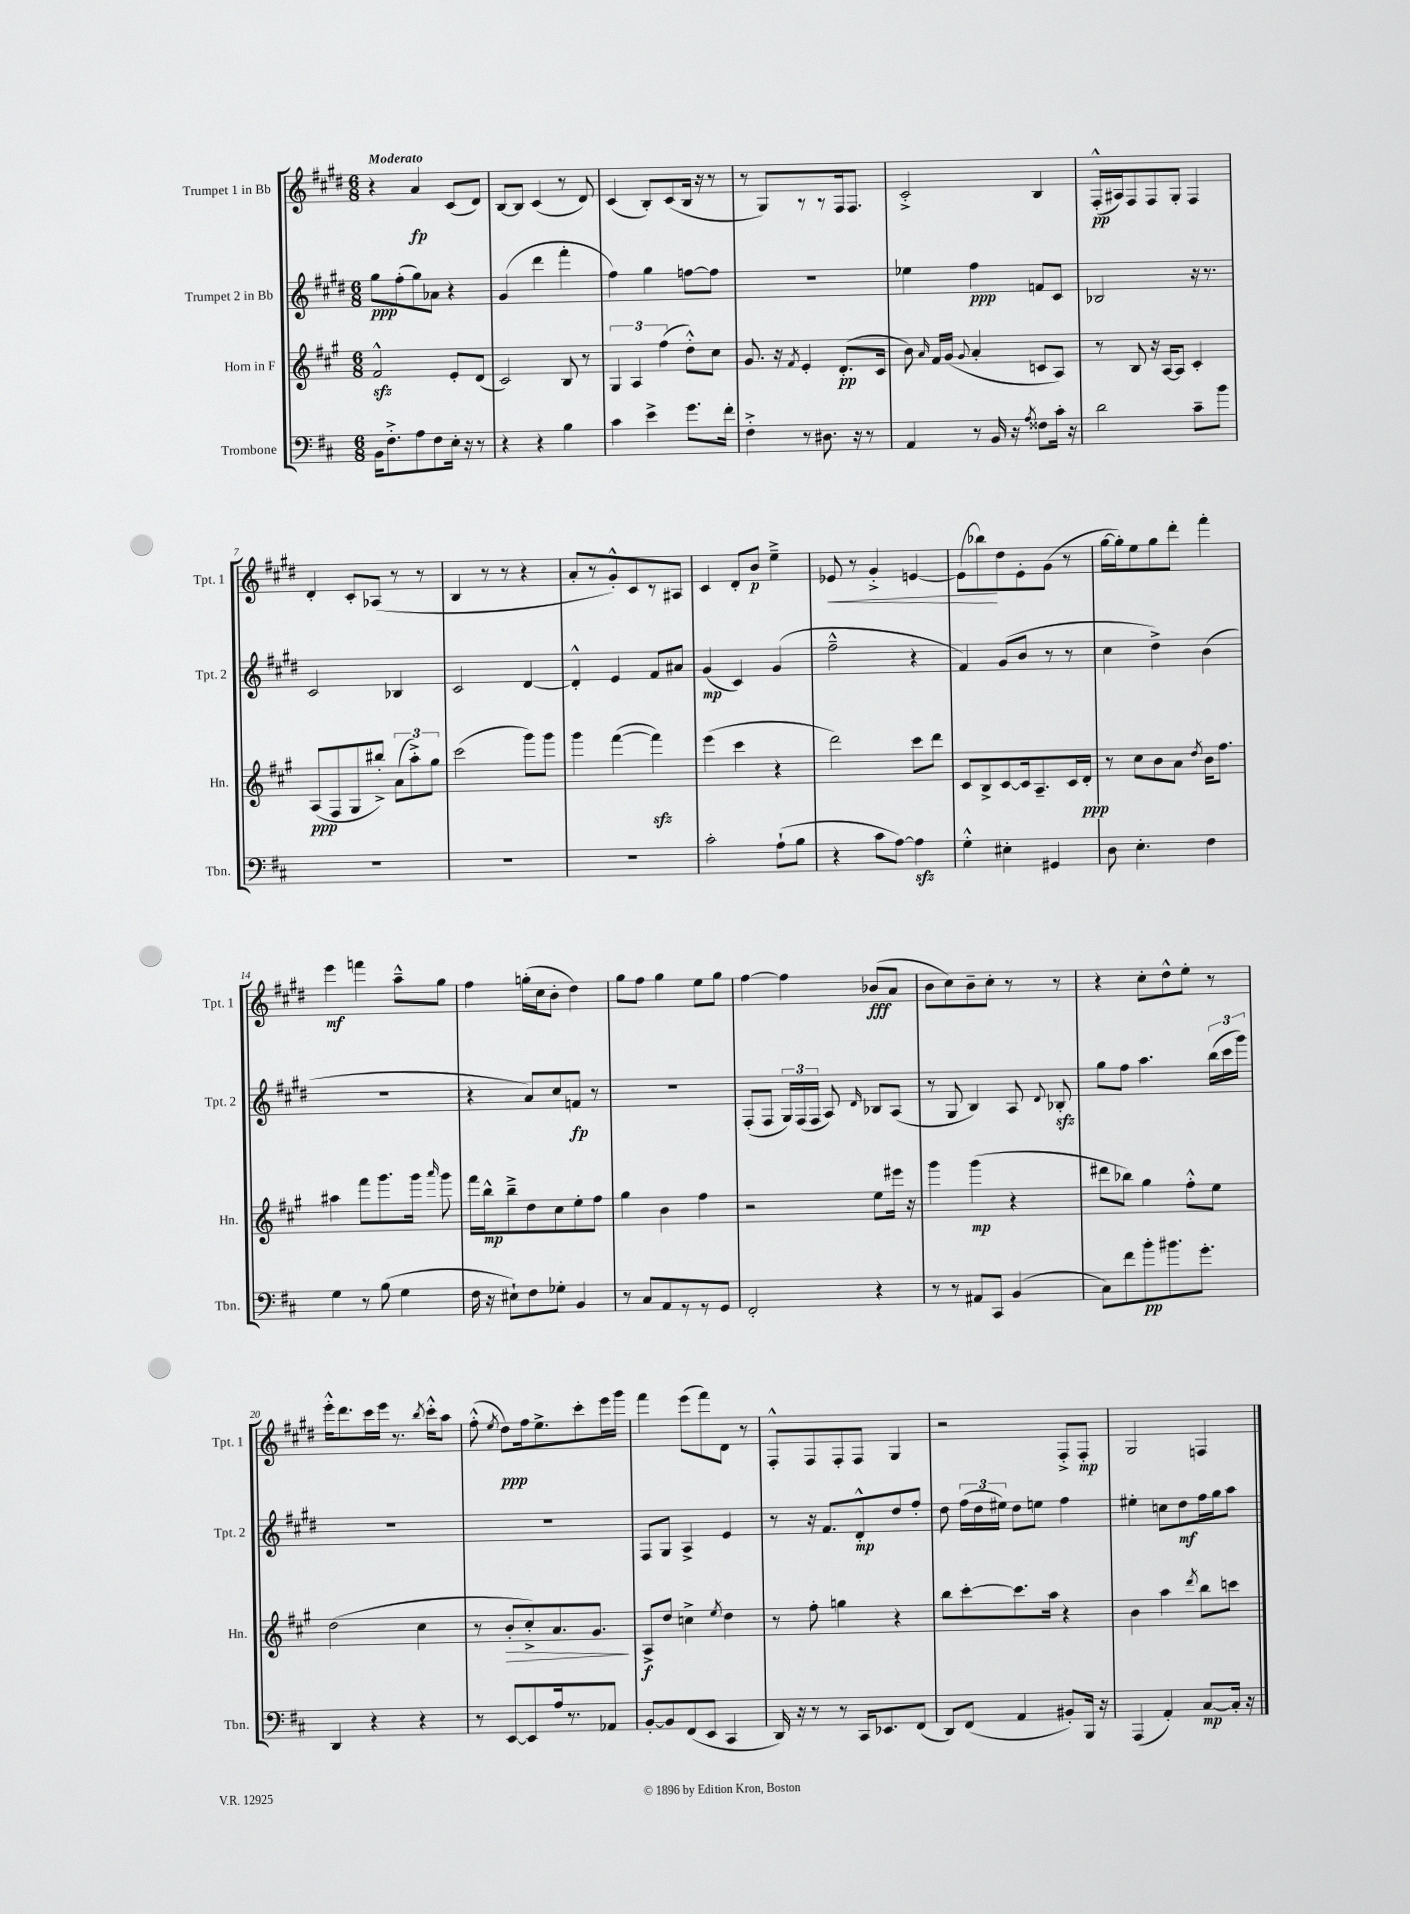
<<
\new StaffGroup <<
\new Staff = "s0" \with { instrumentName = "Trumpet 1 in Bb" shortInstrumentName = "Tpt. 1" } {
    \clef treble \key e \major \numericTimeSignature \time 6/8 \tempo "Moderato"
    \autoBeamOff r4 a'4\fp cis'8[( dis'8]) |
    b8[~ b8] cis'4( r8 dis'8) |
    cis'4( b8[-.) cis'8( b16] r16 r8 |
    r8 gis8[) r8 r8 fis16 fis8.] |
    cis'2-.-> b4 |
    fis16[-.-^\pp( ais16) fis8 fis8 gis8]-. fis4 |
    dis'4-. cis'8[-. aes8]( r8 r8 |
    b4 r8 r8 r4 |
    a'8[-. r8 gis'8-.-^) cis'8 r8 ais8] |
    cis'4 dis'8[-. b'8]\p e''4---> |
    ees'8\< r8 gis'4-.-> e'4~ |
    e'8[( bes''8\!) dis''8 e'8-. gis'8]( r8 |
    gis''16[~ gis''16-.) e''8 gis''8 dis'''8]-. fis'''4-. |
    e'''4\mf f'''4 a''8[---^ gis''8] |
    fis''4 g''16[-.( cis''16 b'8]-. dis''4) |
    gis''8[ fis''8] gis''4 e''8[ gis''8] |
    fis''4~ fis''4 bes'8[\fff( a'8] |
    b'8[ cis''8) b'8-- cis''8]-. r8 r8 |
    r4 cis''8[-. dis''8-^ e''8]-. r8 |
    e'''16[-.-^ dis'''8. cis'''16 e'''16] r8. \acciaccatura { b''8 } cis'''16[-.-^ a''8] |
    fis''8-.-^( \acciaccatura { e''8 } dis''8[\ppp) fis''16 e''8.-> cis'''8-. e'''16 gis'''16] |
    fis'''4 e'''8[( fis'''8) dis'8] r8 |
    fis8[-.-^ fis8 fis8-. fis8] gis4 |
    r2 fis8[-.-> fis8]-.\mp |
    gis2 f4 \bar "|." |
}
\new Staff = "s1" \with { instrumentName = "Trumpet 2 in Bb" shortInstrumentName = "Tpt. 2" } {
    \clef treble \key e \major \numericTimeSignature \time 6/8
    \autoBeamOff gis''8[\ppp fis''8-.( gis''8) aes'8] r4 |
    gis'4( dis'''4 fis'''4-. |
    fis''4) gis''4 f''8[~ f''8] |
    R2. |
    ees''4 fis''4\ppp f'8[ cis'8] |
    bes2 r16 r8. |
    cis'2 bes4 |
    cis'2 dis'4~ |
    dis'4-.-^ e'4 fis'8[ ais'8] |
    gis'4\mp( cis'4) gis'4( |
    fis''2---^ r4 |
    fis'4) gis'8[( b'8] r8 r8 |
    cis''4 dis''4->) b'4( |
    R2. |
    r4 a'8[) cis''8 f'8]\fp r8 |
    R2. |
    fis8[-.( fis8] \tuplet 3/2 { gis16[) fis16( fis16] } a8) \grace { dis'16 } bes8[ a8]( |
    r8 gis8 b4) a8 \appoggiatura { dis'8 } bes8-.\sfz |
    gis''8[ fis''8] a''4. \tuplet 3/2 { b''16[( cis'''16 gis'''16]) } |
    R2. |
    R2. |
    fis8[ gis8] a4-> e'4 |
    r8 r16 fis'8.[ dis'8-.-^\mp dis''8 fis''8]-. |
    dis''8 \tuplet 3/2 { fis''16[( dis''16 eis''16]) } dis''8[ e''8] fis''4 |
    eis''4-. c''8[ dis''8\mf fis''16 gis''16 a''8] \bar "|." |
}
\new Staff = "s2" \with { instrumentName = "Horn in F" shortInstrumentName = "Hn." } {
    \clef treble \key a \major \numericTimeSignature \time 6/8
    \autoBeamOff fis'2-^\sfz e'8[-. d'8]( |
    cis'2) b8 r8 |
    \tuplet 3/2 { gis4 a4 fis''4( } d''8[-.-^) cis''8] |
    gis'8. r16 \acciaccatura { fis'8 } e'4-. d'8.[-.\pp( cis'16] |
    b'8) \grace { a'16 } fis'16[ gis'16]( \appoggiatura { gis'8 } a'4-. c'8[ a8]) |
    r8 b8 r16 a16[~ a8] cis'4-. |
    a8[\ppp( fis8 gis8 bis''8]-.->) \tuplet 3/2 { a'8[( a''8-.->) gis''8] } |
    cis'''2( gis'''8[) gis'''8] |
    gis'''4 fis'''4~( fis'''4\sfz) |
    e'''4( cis'''4 r4 |
    d'''2) cis'''8[ d'''8] |
    cis'8[ b8-> cis'8~ cis'16 a8.-- cis'16 d'16]-.\ppp |
    r8 cis''8[ b'8 a'8] \acciaccatura { d''8 } b'16[ fis''8.] |
    ais''4 fis'''8[ gis'''8. gis'''16] \grace { a'''16 } gis'''8 |
    fis'''16[ b''16-^\mp b''8---> d''8 cis''8 e''8-. fis''8] |
    gis''4 b'4 fis''4 |
    r2 e''8[ eis'''16] r16 |
    gis'''4 gis'''4\mp( r4 |
    dis'''8[ bes''8]) gis''4 fis''8[-.-^ e''8] |
    d''2( cis''4 |
    r8 b'8[-.\> cis''8-.->) a'8. gis'8.]\! |
    a8[->\f d''8] c''4-> \acciaccatura { e''8 } d''4 |
    r8 fis''8-. g''4 r4 |
    b''8[ cis'''8~-. cis'''8. a''16] r4 |
    b'4 a''4 \acciaccatura { d'''8 } b''8[ c'''8] \bar "|." |
}
\new Staff = "s3" \with { instrumentName = "Trombone" shortInstrumentName = "Tbn." } {
    \clef bass \key d \major \numericTimeSignature \time 6/8
    \autoBeamOff b,16[ fis8.-.-> a8 fis8 e16]-. r16 r8 |
    r4 r4 b4 |
    cis'4 e'4-> g'8.[ fis'16]-. |
    fis4-.-> r8 dis8. r16 r8 |
    a,4 r8 b,16 r16 \acciaccatura { a8 } fisis8[ cis'16]-. r16 |
    d'2 cis'8[-- b'8] |
    R2. |
    R2. |
    R2. |
    cis'2-. a8[-!( b8] |
    r4 cis'8[ a8]~) a4\sfz |
    g4-.-^ eis4-. gis,4 |
    d8 e4.-. fis4 |
    g4 r8 b8( g4 |
    fis16 r16 eis8[-!) fis8 ges8]-. b,4 |
    r8 cis8[ a,8 r8 r8 g,8] |
    fis,2-. r4 |
    r8 r8 ais,8[ cis,8] b,4( |
    cis8[) fis'8 b'8-.\pp bis'8. g'8.]-. |
    d,4 r4 r4 |
    r8 e,8[~ e,8 a16 r8. aes,8] |
    b,8[~-. b,8 fis,8( e,8] cis,4 |
    d,16) r16 r8 r8 cis,16[ ees,8. fis,8]( |
    d,8[) fis,8]( a,4 bis,8[-.) b,,16] r16 |
    a,,4( a,4-.) cis8[~\mp cis16]-. r16 \bar "|." |
}
>>
>>
